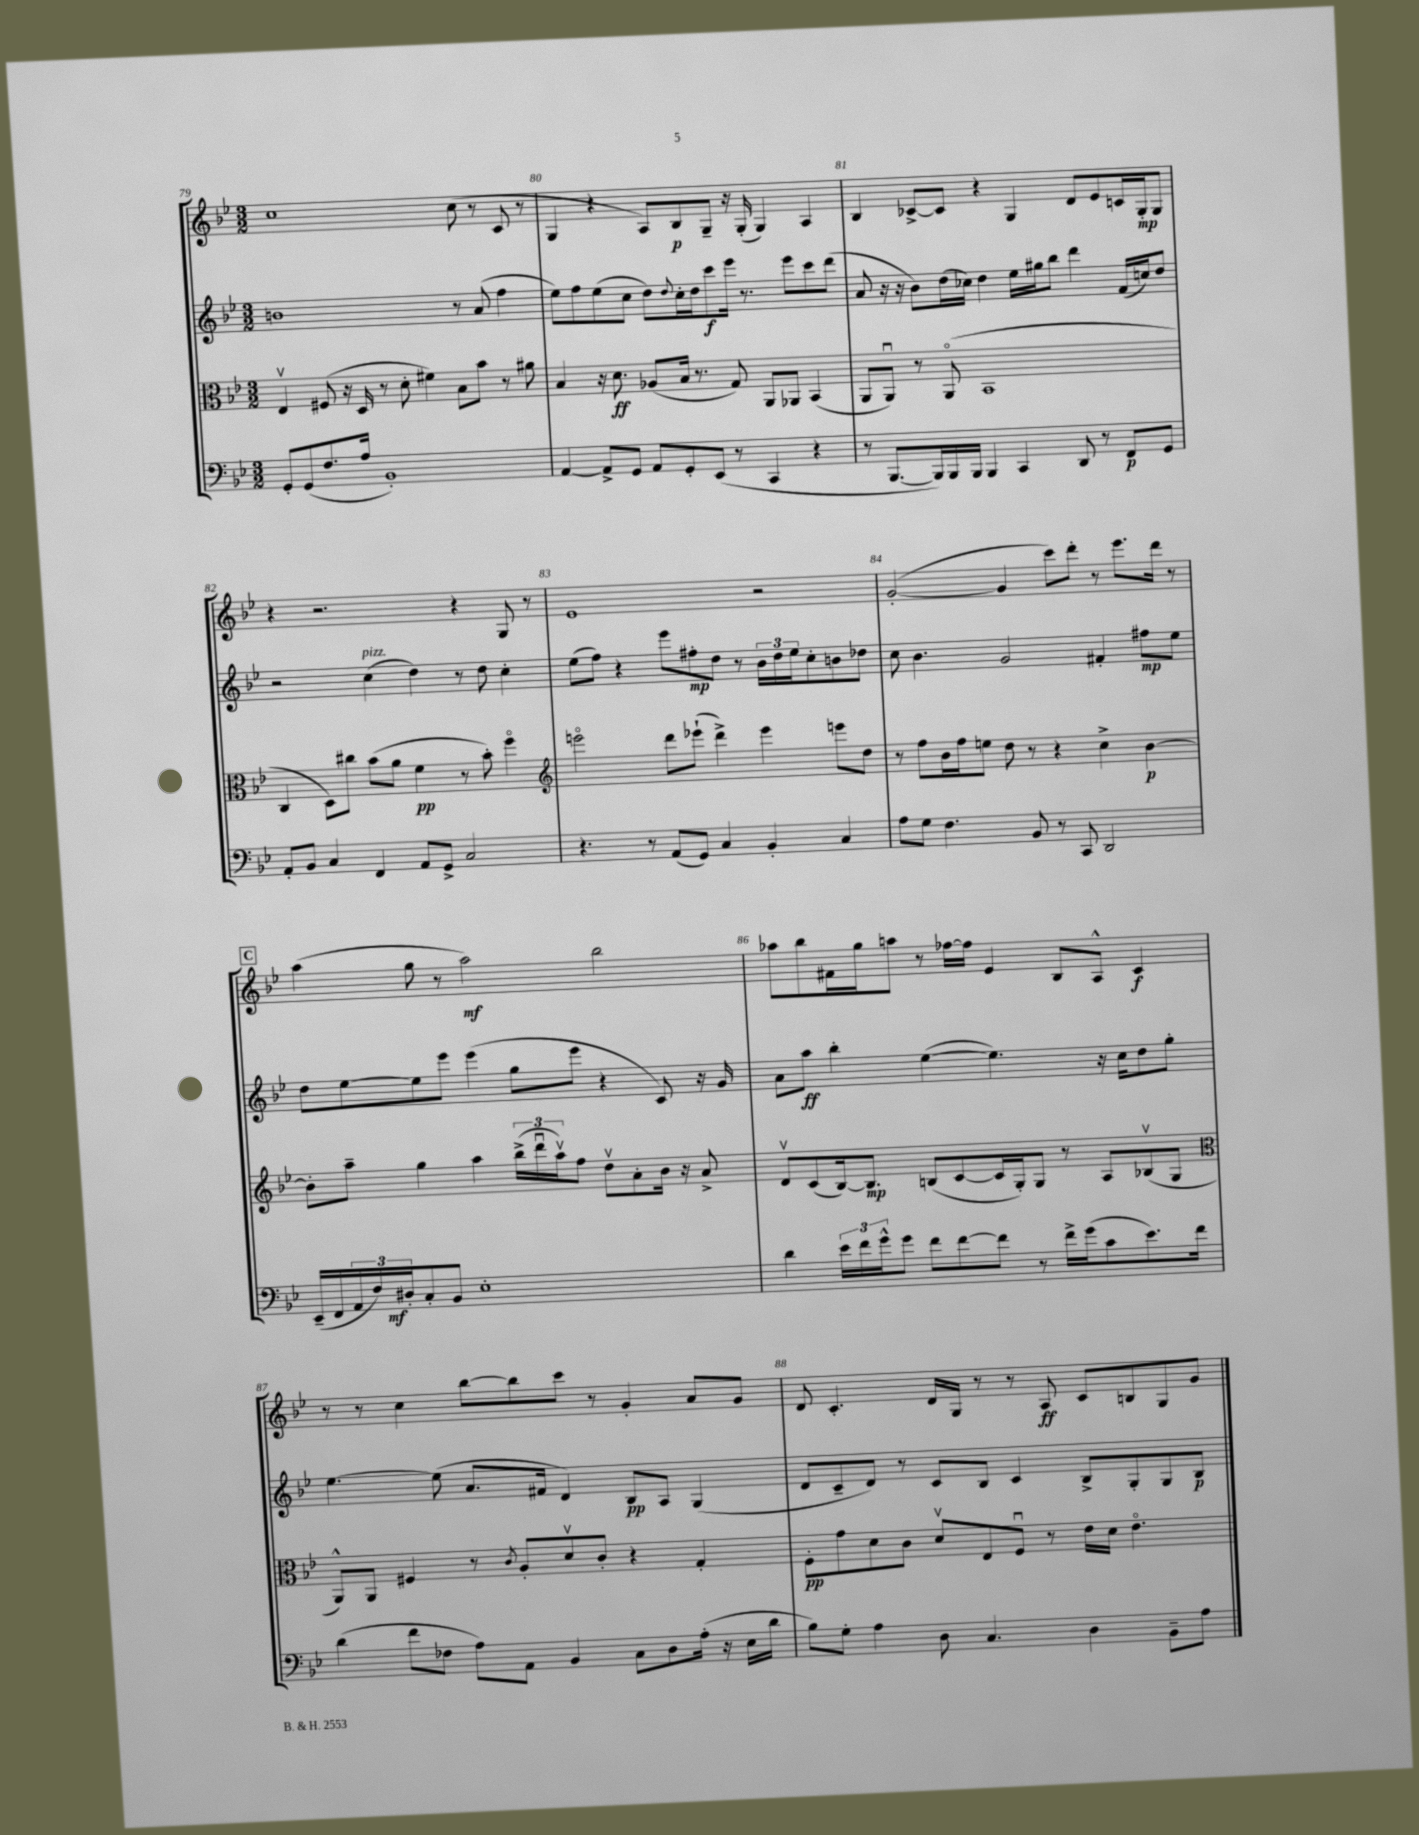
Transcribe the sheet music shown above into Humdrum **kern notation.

**kern	**kern	**kern	**kern
*staff4	*staff3	*staff2	*staff1
*clefF4	*clefC3	*clefG2	*clefG2
*k[b-e-]	*k[b-e-]	*k[b-e-]	*k[b-e-]
*M3/2	*M3/2	*M3/2	*M3/2
8GG'	4E-v	1b	1cc
(8GG	.	.	.
8.F	(8F#	.	.
.	16r	.	.
16A	16D	.	.
1BB-')	8r	.	.
.	8d'	.	.
.	4f#)	.	.
.	8B-	8r	(8cc
.	8b-	(8a	8r
.	8r	4ff	8c
.	8a#	.	8r
=	=	=	=
[4AA	4B-	8ee-)	4G
.	.	8ff	.
8AA^]	16r	(8ee-	4r
.	8.d	.	.
8GG	.	8cc	.
8AA	(8A-	8dd)	8A)
.	.	8qqdd	.
8GG'	16B-	16cc'	8B-
.	8.r	16dd	.
(8EE-	.	8ccc	8G~
8r	8G)	16eee-	16r
.	.	8.r	(16G'
4CC	8AA	.	4G)
.	8AA-	8eee-	.
4r	(4BB-	8ccc	4A
.	.	(8ddd	.
=	=	=	=
8r	8AA	8a	4B-
[8.BBB-	8AAu)	16r	.
.	.	16r	.
.	8r	8b-)	[8c-^
16BBB-])	.	.	.
16BBB-	(8AAo	(16dd	8c-]
16BBB-	.	16cc-)	.
4BBB-	1BB-	4dd	4r
4CC	.	16ee-	4G
.	.	16gg#	.
.	.	8bb-	.
8DD	.	4ddd	8d
8r	.	.	8e-
8FF	.	(16f	16c
.	.	16cc)	16G'
8GG	.	8dd	8G
=	=	=	=
8AA'	4C	2r	4r
8BB-	.	.	.
4C	8D)	.	2.r
.	8cc#	.	.
4FF	(8b-	(4cc	.
.	8a	.	.
8AA	4f	4dd)	.
8GG^	.	.	.
2C	8r	8r	4r
.	8b-')	8dd	.
.	4ffo	4cc'	8G
.	.	.	8r
=	=	=	=
*	*clefG2	*	*
4.r	2eeeo	(8ee-	1e-
.	.	8ff)	.
.	.	4r	.
8r	.	.	.
(8AA	8ddd	8eee-	.
8GG)	(8eee-`	8ff#'	.
4C	4ddd^)	8dd	.
.	.	8r	.
4BB-'	4eee-	24b-	2r
.	.	24dd	.
.	.	24ee-	.
.	.	8cc'	.
4C	8eee	8b	.
.	8dd	8dd-	.
=	=	=	=
8A	8r	8cc	([2g'
8G	8ff	4.b-	.
4.F	16b-	.	.
.	16ff	.	.
.	8ee	.	.
.	8dd	2g	4g]
8BB-	8r	.	.
8r	4r	.	8ccc)
8CC	.	.	8ddd'
2DD	4cc^	4f#'	8r
.	.	.	8.eee-
.	[4b-	8ff#	.
.	.	.	16ddd
.	.	8ee-	8r
=	=	=	=
(16EE-~	8b-']	8dd	(4aa
16FF	.	.	.
24AA	8aa~	[8ee-	.
24F)	.	.	.
24D#'	.	.	.
8C'	4gg	8ee-]	8gg
8BB-	.	8eee-	8r
1E-'	4aa	(4eee-	2aa)
.	(24bb-^	8gg	.
.	24dddu	.	.
.	24aav)	.	.
.	8ff	8eee-	.
.	8ddv	4r	2bb-
.	8a'	.	.
.	16b-	8c)	.
.	16r	.	.
.	8a^	16r	.
.	.	16g	.
=	=	=	=
4d	8dv	8a	8aa-
.	(8c	8aa	8bb-
24e-	[16B-)	4bb-'	16f#
24f	.	.	.
.	8.B-]	.	16gg
24g^^	.	.	.
8g	.	.	8aa
8f	(8B	([4ee-	8r
[8f	[8c	.	[16ff-
.	.	.	16ff-]
8f]	16c]	4.ee-])	4e-
.	16G')	.	.
8r	8G	.	.
16f^	8r	.	8B-
(16g	.	.	.
8c	8A	16r	8A^^
.	.	16cc	.
8.e-)	(8B-v	8dd	4c
.	8G	8gg'	.
16f	.	.	.
=	=	=	=
*	*clefC3	*	*
(4d	8AA^^)	[4.ee-	8r
.	8AA	.	8r
8f	4F#	.	4cc
8F-	.	(8ee-]	.
8A)	8r	8.a	[8bb-
.	8qc	.	.
8AA	8A'	.	8bb-]
.	.	16f#	.
4BB-	8dv	4d)	8ccc
.	8c'	.	8r
8C	4r	8B-	4g'
8D	.	8A	.
(16A'	4G'	(4G	8a
16r	.	.	.
16E-	.	.	8g
16d	.	.	.
=	=	=	=
8B-)	8F'	8d	8d
8G'	8g	8c~	4.c'
4A	8d	8d)	.
.	8c	8r	.
8D	8dv	8c	16d
.	.	.	16G
4.C	8E-	8B-	8r
.	8Fu	4c	8r
.	8r	.	8A
4D	16e-	8B-^	8c
.	16d	.	.
.	4.e-o	8G'	8B
8BB-~	.	8G	8G
8A	.	8B-	8g
==	==	==	==
*-	*-	*-	*-
